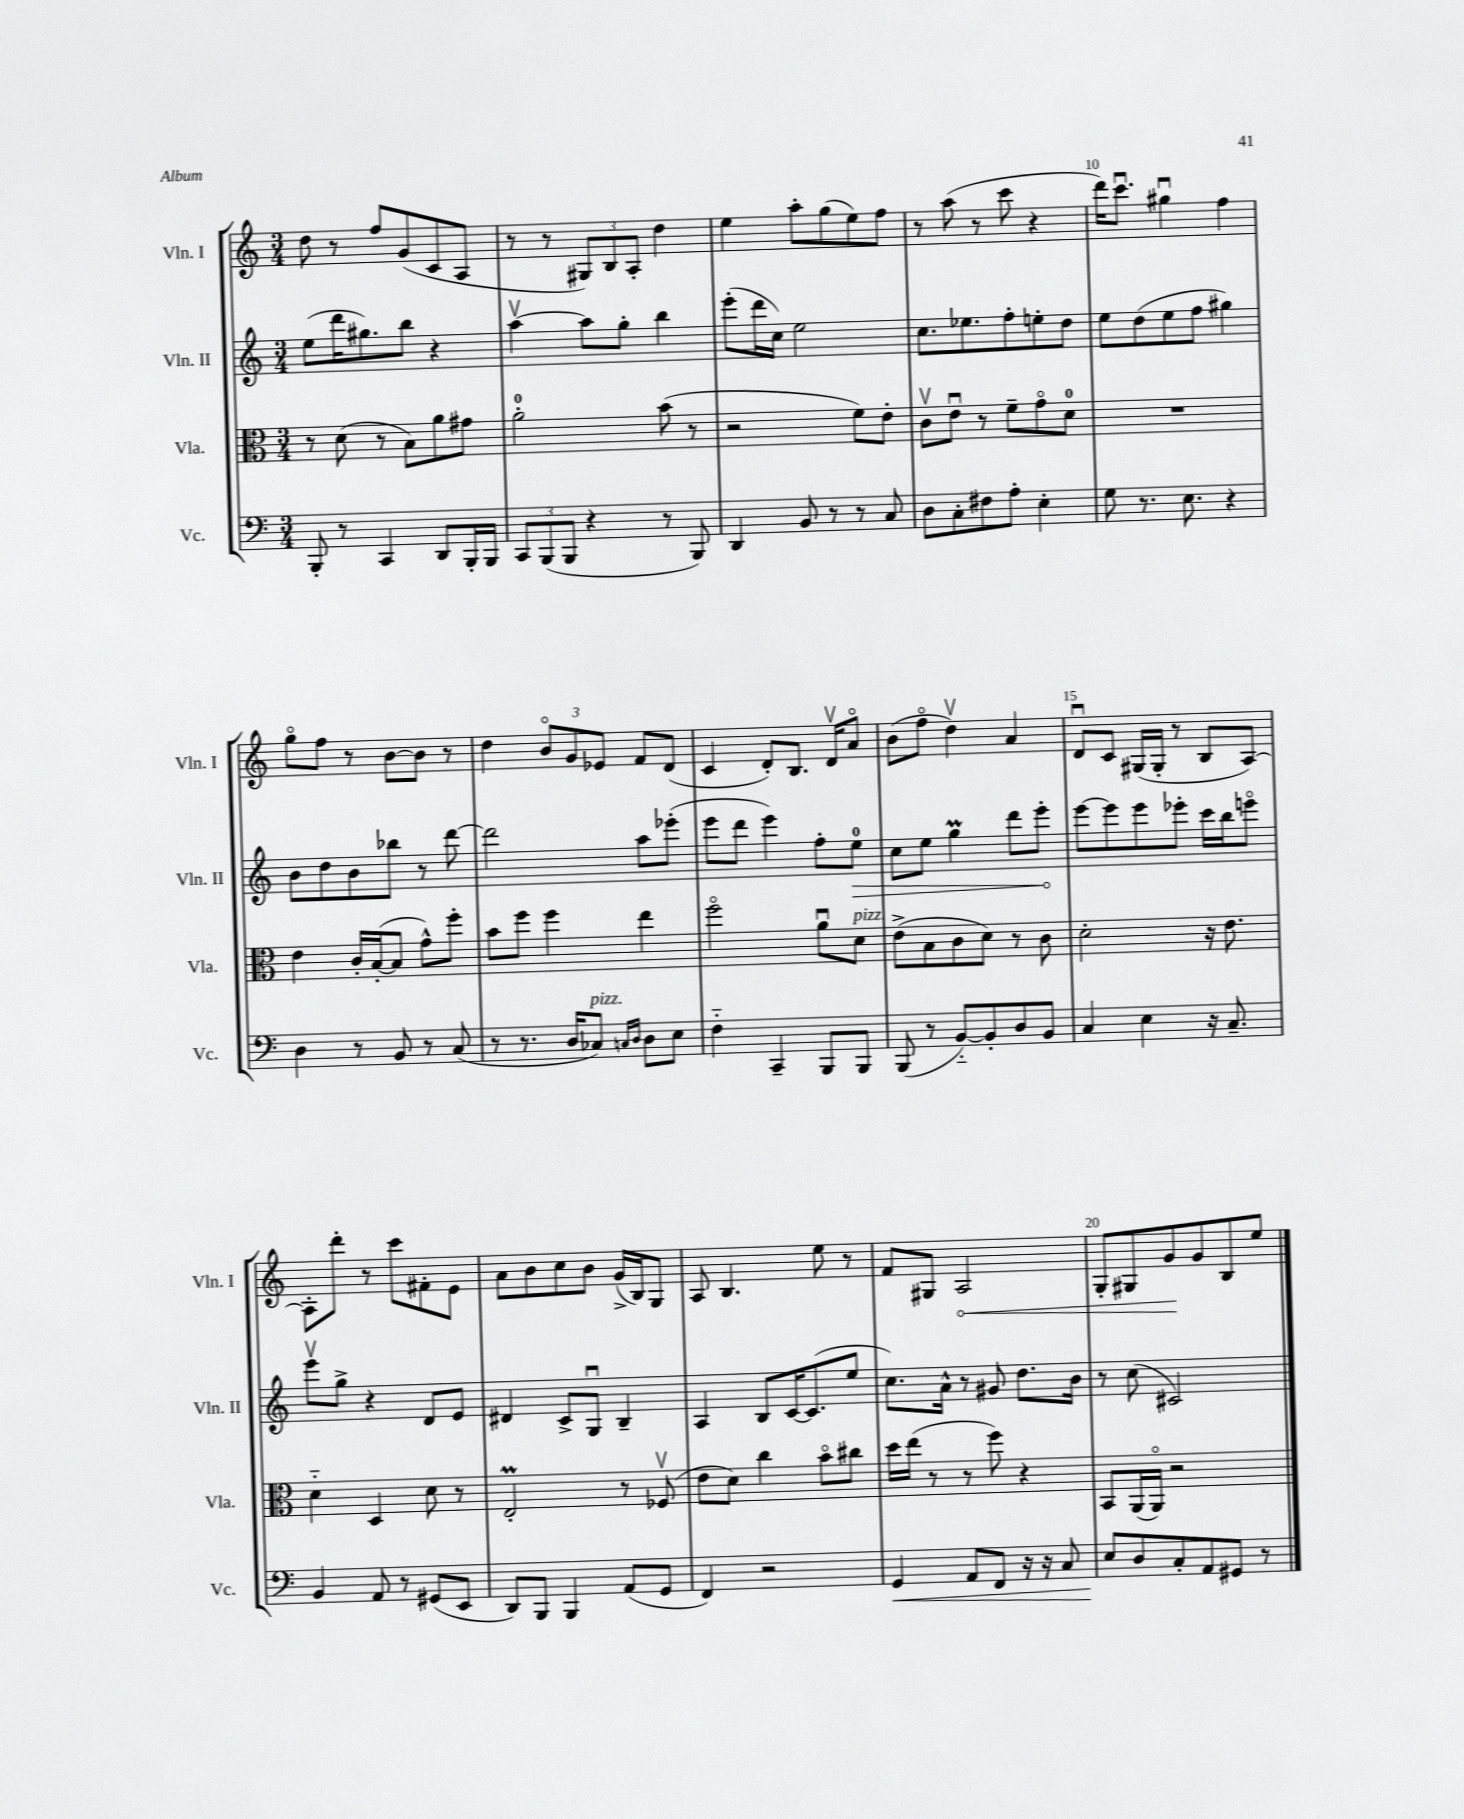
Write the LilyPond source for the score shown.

<<
\new StaffGroup <<
\new Staff = "s0" \with { instrumentName = "Vln. I" shortInstrumentName = "Vln. I" } {
    \clef treble \key c \major \numericTimeSignature \time 3/4
    d''8 r8 f''8 g'8( c'8 a8 |
    r8 r8 \tuplet 3/2 { gis8) b8 a8-. } d''4 |
    e''4 a''8-. g''8( e''8) f''8 |
    r8 a''8( r8 c'''8 r4 |
    d'''16) c'''8.\downbow gis''4\downbow f''4 |
    g''8\flageolet f''8 r8 b'8~ b'8 r8 |
    d''4 \tuplet 3/2 { b'8\flageolet g'8 ees'8 } f'8 d'8( |
    c'4 d'8-.) b8. d'16\upbow a'8\flageolet |
    b'8( f''8\flageolet d''4\upbow) a'4 |
    d'8\downbow c'8 gis16( gis16-. r8 b8 a8~) |
    a8-. d'''8-. r8 c'''8 fis'8-. e'8 |
    a'8 b'8 c''8 b'8 g'16->( b16) g8 |
    a8 b4. e''8 r8 |
    f'8 gis8 \once \override Hairpin.circled-tip = ##t a2\< |
    g8-. gis8 g'8\! g'8 b8 e''8 \bar "|." |
}
\new Staff = "s1" \with { instrumentName = "Vln. II" shortInstrumentName = "Vln. II" } {
    \clef treble \key c \major \numericTimeSignature \time 3/4
    e''8( d'''16 gis''8.) b''8 r4 |
    a''4~\upbow a''8 g''8-. b''4 |
    e'''8-.( d'''16 c''16) e''2 |
    c''8. ees''8. f''8-. e''8-. d''8 |
    e''8 d''8( e''8 f''8 gis''4) |
    b'8 d''8 b'8 bes''8 r8 d'''8~ |
    d'''2 a''8 ees'''8-.( |
    e'''8 d'''8 e'''4) f''8-. \once \override Hairpin.circled-tip = ##t e''8-0\> |
    c''8 e''8 g''4\prall d'''8 e'''8-.\! |
    e'''8~ e'''8 e'''8 ees'''8-. c'''16 b''16 e'''8\flageolet |
    e'''8\upbow g''8-> r4 d'8 e'8 |
    dis'4 c'8-> g8\downbow b4-- |
    a4 b8 c'16~ c'8.( e''8 |
    c''8.) a'16-^ r8 gis'8 d''8. b'16 |
    r8 c''8( cis'2) \bar "|." |
}
\new Staff = "s2" \with { instrumentName = "Vla." shortInstrumentName = "Vla." } {
    \clef alto \key c \major \numericTimeSignature \time 3/4
    r8 d'8( r8 b8) a'8 gis'8 |
    a'2-0-. b'8( r8 |
    r2 f'8) e'8-. |
    c'8\upbow e'8\downbow r8 f'8-- g'8\flageolet d'8-0 |
    R2. |
    e'4 c'16-. b16~-.( b8 g'8-^) f''8-. |
    b'8 f''8 f''4 e''4 |
    f''2\flageolet a'8\downbow d'8^\markup { \italic "pizz." } |
    e'8->( b8 c'8 d'8) r8 c'8 |
    d'2-. r16 e'8. |
    d'4-_ d4 d'8 r8 |
    e2-.\prall r8 fes8\upbow( |
    e'8 d'8) c''4 b'8\flageolet cis''8 |
    d''16 e''16( r8 r8 f''8) r4 |
    b,8 a,16( a,16\flageolet) r2 \bar "|." |
}
\new Staff = "s3" \with { instrumentName = "Vc." shortInstrumentName = "Vc." } {
    \clef bass \key c \major \numericTimeSignature \time 3/4
    b,,8-. r8 c,4 d,8 b,,16-. b,,16 |
    \tuplet 3/2 { c,8 b,,8( b,,8 } r4 r8 b,,8) |
    d,4 b,8 r8 r8 c8 |
    d8 c8-. fis8 a8-. e4-. |
    g8 r8. e8. r4 |
    d4 r8 b,8 r8 c8( |
    r8 r8. d16 ces8^\markup { \italic "pizz." }) \grace { c16 d16 } d8 e8 |
    f4-_ c,4-- b,,8 b,,8 |
    b,,8( r8 b,8~-_) b,8-. d8 b,8 |
    c4 e4 r16 c8.-- |
    b,4 a,8 r8 gis,8( e,8 |
    d,8) b,,8 b,,4 a,8( g,8 |
    f,4) r2 |
    g,4\< a,8 f,8 r16 r16 c8 |
    e8\! d8 c8-. a,8 gis,8 r8 \bar "|." |
}
>>
>>
\layout { \context { \Score currentBarNumber = #6 \override BarNumber.break-visibility = ##(#f #t #t) barNumberVisibility = #(every-nth-bar-number-visible 5) } }
